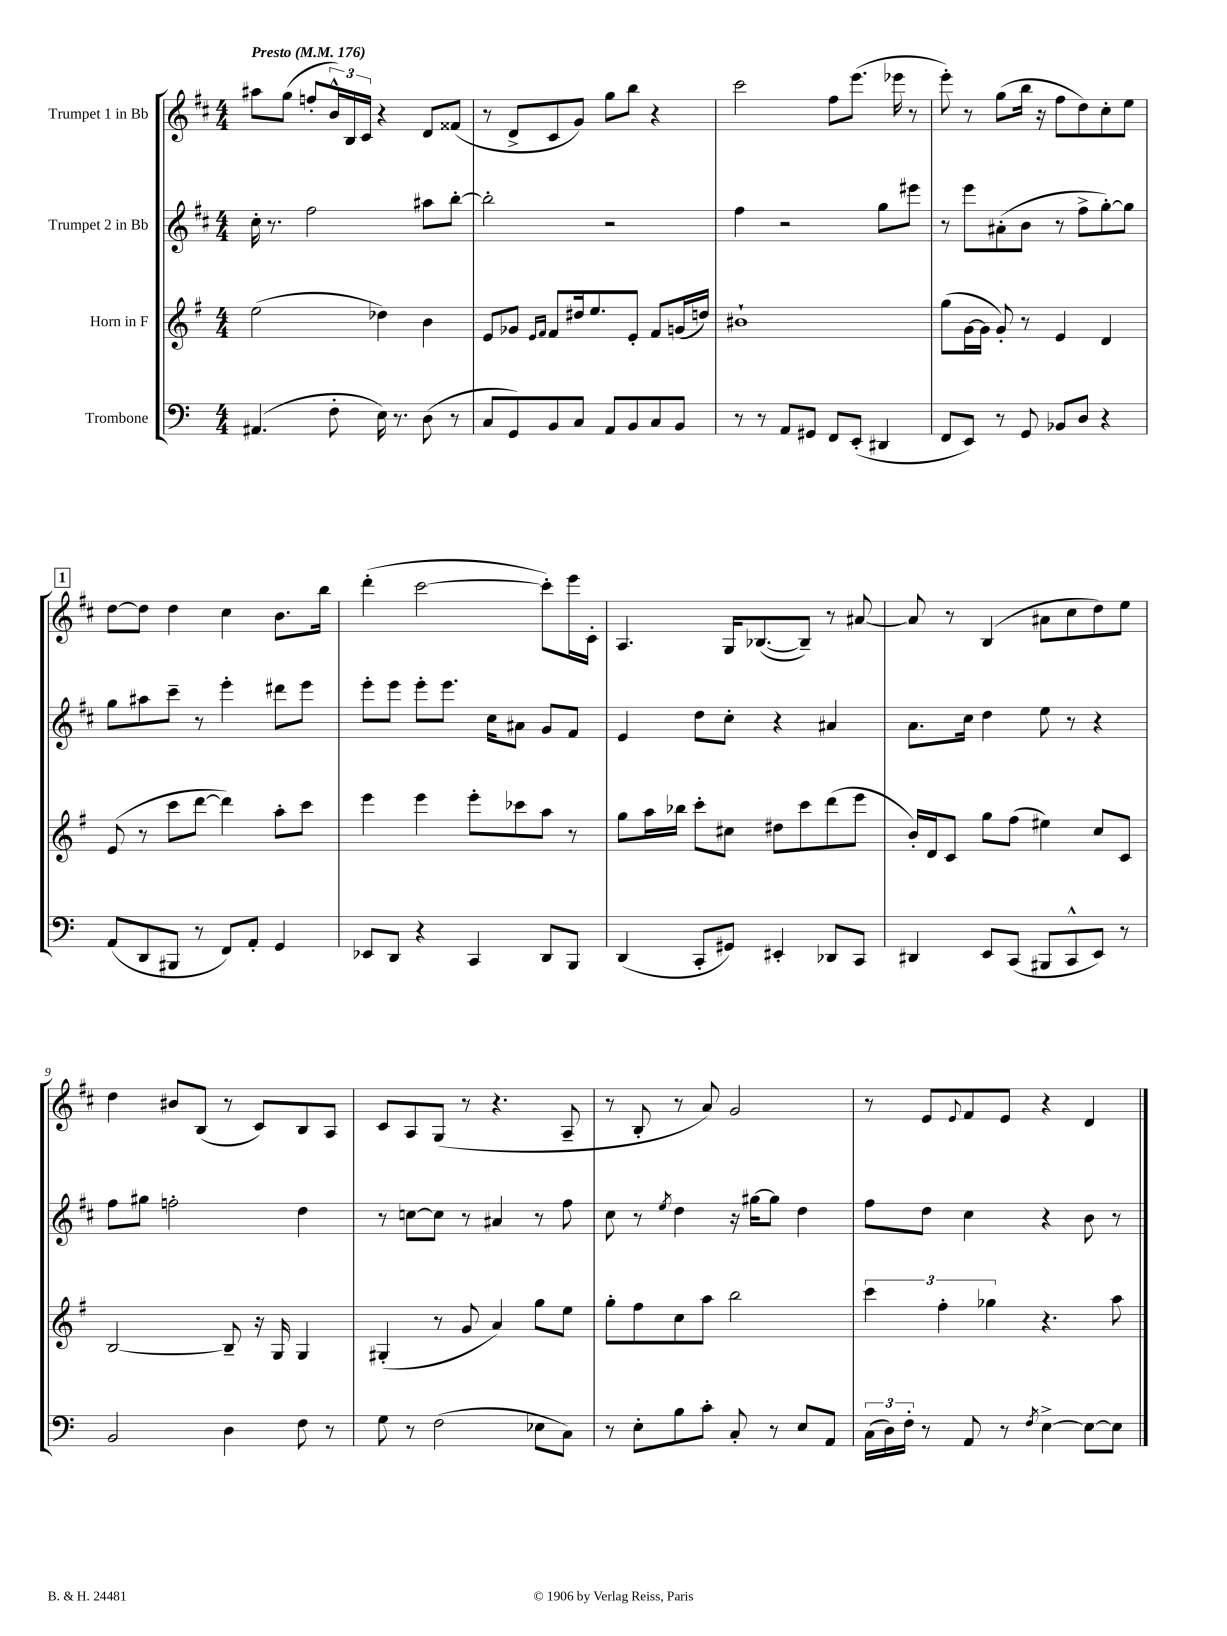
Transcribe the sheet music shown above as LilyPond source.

<<
\new StaffGroup <<
\new Staff = "s0" \with { instrumentName = "Trumpet 1 in Bb" } {
    \clef treble \key d \major \numericTimeSignature \time 4/4 \tempo "Presto" 4 = 176
    ais''8 g''8( f''8-. \tuplet 3/2 { b'16-^) b16 cis'16 } r4 d'8 fisis'8( |
    r8 d'8-> cis'8 g'8) g''8 b''8 r4 |
    cis'''2 fis''8 e'''8.( ees'''16 r8 |
    e'''8-.) r8 g''8( b''16 r16 fis''8 d''8) cis''8-. e''8 |
    \mark \markup { \box "1" } d''8~ d''8 d''4 cis''4 b'8. b''16 |
    d'''4-.( cis'''2~ cis'''8-.) e'''16 cis'16-. |
    a4. g16 bes8.~( bes8--) r8 ais'8~ |
    ais'8 r8 b4( ais'8 cis''8 d''8) e''8 |
    d''4 bis'8 b8( r8 cis'8) b8 a8 |
    cis'8 a8 g8( r8 r4. a8-- |
    r8 b8-. r8 a'8) g'2 |
    r8 e'8 \appoggiatura { e'8 } fis'8 e'8 r4 d'4 \bar "|." |
}
\new Staff = "s1" \with { instrumentName = "Trumpet 2 in Bb" } {
    \clef treble \key d \major \numericTimeSignature \time 4/4
    cis''16-. r8. fis''2 ais''8 b''8~-. |
    b''2-. r2 |
    fis''4 r2 g''8 eis'''8 |
    r8 e'''8 ais'8-.( b'8 r8 fis''8-> g''8~-.) g''8 |
    \mark \markup { \box "1" } g''8 ais''8 cis'''8-- r8 e'''4-. dis'''8 e'''8 |
    e'''8-. e'''8 e'''8-. e'''8. cis''16 ais'8 g'8 fis'8 |
    e'4 d''8 cis''8-. r4 ais'4 |
    a'8. cis''16 d''4 e''8 r8 r4 |
    fis''8 gis''8 f''2-. d''4 |
    r8 c''8~ c''8 r8 ais'4 r8 fis''8 |
    cis''8 r8 \acciaccatura { e''8 } d''4 r16 gis''16~ gis''8 d''4 |
    fis''8 d''8 cis''4 r4 b'8 r8 \bar "|." |
}
\new Staff = "s2" \with { instrumentName = "Horn in F" } {
    \clef treble \key g \major \numericTimeSignature \time 4/4
    e''2( des''4) b'4 |
    e'8 ges'8 \grace { e'16 fis'16 } fis'8 dis''16 e''8. e'8-. fis'8 g'16( d''16) |
    bis'1-! |
    g''8( g'16~ g'16 g'8-.) r8 e'4 d'4 |
    \mark \markup { \box "1" } e'8( r8 c'''8 d'''8~ d'''4) a''8-. c'''8 |
    e'''4 e'''4 e'''8-. ces'''8 a''8 r8 |
    g''8 a''16 bes''16 c'''8-. cis''8 dis''8 c'''8 d'''8( e'''8 |
    b'16-.) d'16 c'8 g''8 fis''8( eis''4) c''8 c'8 |
    b2~ b8-- r16 g16 g4 |
    gis4-.( r8 g'8 a'4) g''8 e''8 |
    g''8-. fis''8 c''8 a''8 b''2 |
    \tuplet 3/2 { c'''4 fis''4-. ges''4 } r4. a''8 \bar "|." |
}
\new Staff = "s3" \with { instrumentName = "Trombone" } {
    \clef bass \key c \major \numericTimeSignature \time 4/4
    ais,4.( f8-. e16) r8. d8( r8 |
    c8 g,8) b,8 c8 a,8 b,8 c8 b,8 |
    r8 r8 a,8 gis,8 f,8 e,8-.( dis,4 |
    f,8 e,8) r8 g,8 bes,8 d8 r4 |
    \mark \markup { \box "1" } a,8( d,8 bis,,8 r8 f,8) a,8-. g,4 |
    ees,8 d,8 r4 c,4 d,8 b,,8 |
    d,4( c,8-. gis,8) eis,4-. des,8 c,8 |
    dis,4 e,8 c,8( bis,,8 c,8-^ e,8) r8 |
    b,2 d4 f8 r8 |
    g8 r8 f2( ees8 c8) |
    r8 e8-. b8 c'8-. c8-. r8 e8 a,8 |
    \tuplet 3/2 { c16( d16) f16-. } r8 a,8 r8 \acciaccatura { f8 } e4~-> e8~ e8 \bar "|." |
}
>>
>>
